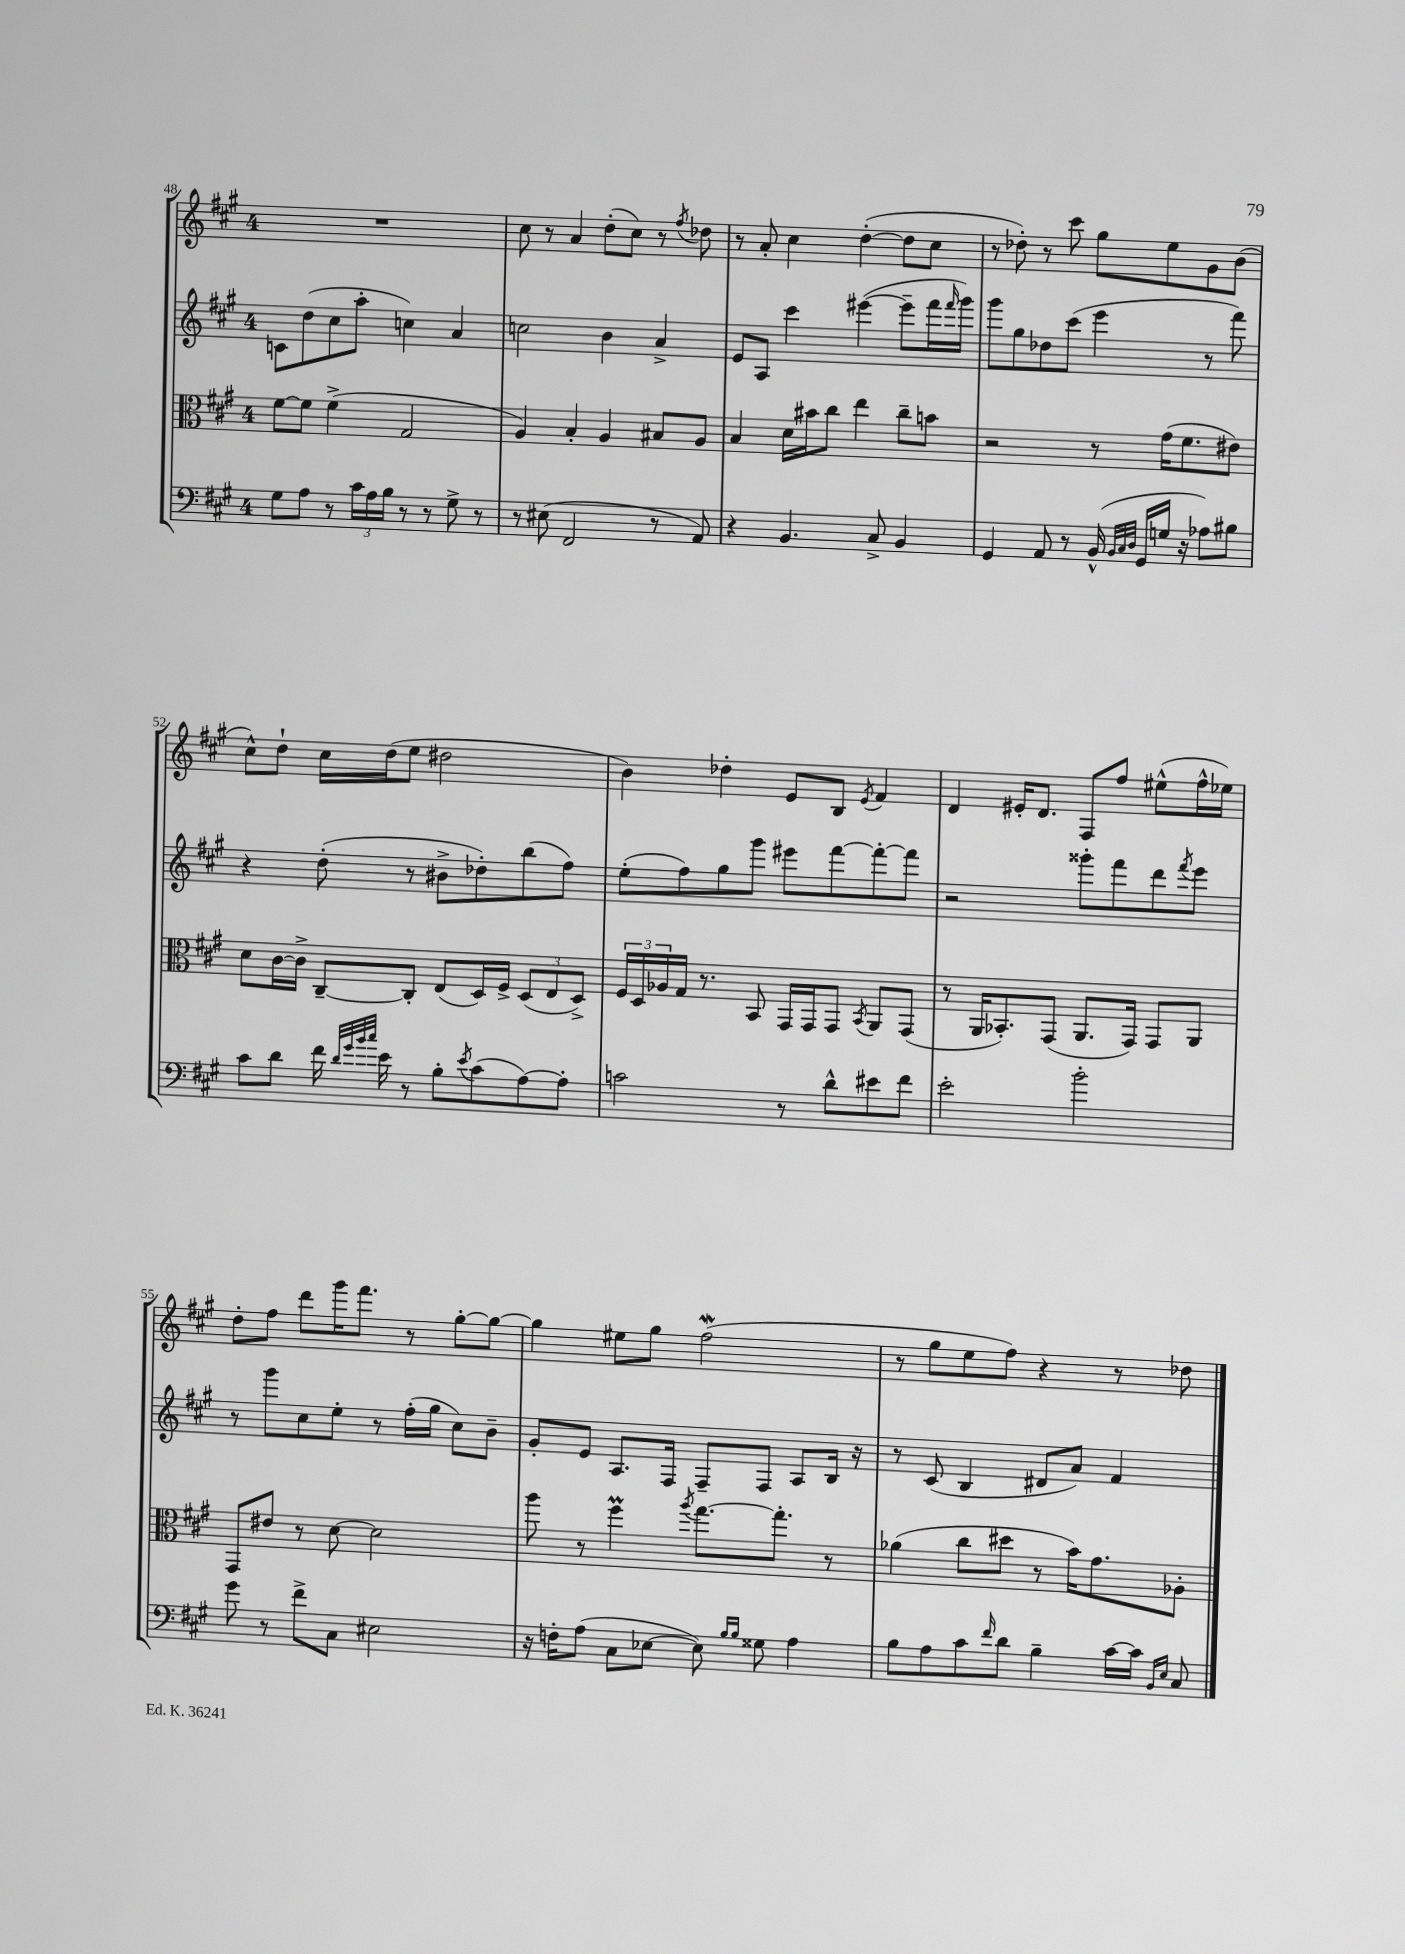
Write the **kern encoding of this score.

**kern	**kern	**kern	**kern
*staff4	*staff3	*staff2	*staff1
*clefF4	*clefC3	*clefG2	*clefG2
*k[f#c#g#]	*k[f#c#g#]	*k[f#c#g#]	*k[f#c#g#]
*M4/4	*M4/4	*M4/4	*M4/4
8G#	[8f#	8c	1r
8A	8f#]	(8dd	.
8r	(4f#^	8cc#	.
24c#	.	8aa'	.
24A	.	.	.
24B	.	.	.
8r	2G#	4cc)	.
8r	.	.	.
8G#^	.	4a	.
8r	.	.	.
=	=	=	=
8r	4A)	2cc	8cc#
(8E#	.	.	8r
2FF#	4B'	.	4a
.	4A	4b	(8dd'
.	.	.	8cc#)
8r	8B#	4a^	8r
.	.	.	8qff#
8AA)	8A	.	8dd-
=	=	=	=
4r	4B	8e	8r
.	.	8A	8a'
4.BB	16d	4ccc#	4cc#
.	16b#	.	.
.	8cc#	.	.
.	4ee	([4eee#	([4dd'
8C#^	.	.	.
4BB	8cc#~	8eee#~]	8dd]
.	8b	16fff#	8cc#
.	.	16qqfff#	.
.	.	16ggg#)	.
=	=	=	=
4GG#	2r	8ggg#	8r
.	.	8gg#	8dd-')
8AA	.	8dd-	8r
8r	.	(8ccc#	8ccc#
(16BB^^	8r	4eee	8gg#
32qqBB	.	.	.
32qqC#	.	.	.
32qqD	.	.	.
16GG#	.	.	.
16G	(16g#	.	8ee
16r	8.f#	.	.
8A-)	.	8r	8g#
8B#	8e#)	8fff#)	(8b
=	=	=	=
8c#	8d	4r	8cc#^^)
8d	[16c#	.	8dd`
.	16c#^]	.	.
16f#	[8C#~	(8dd'	16cc#
32qqd	.	.	.
32qqg#	.	.	.
32qqb	.	.	.
32qqcc#	.	.	.
16e	.	.	(16dd
8r	8C#']	8r	8ee
8B'	(8E	8b#^	2dd#
8qe	.	.	.
(8c#	16D)	8dd-')	.
.	16F#^	.	.
[8A)	(12D	(8bb	.
.	12E	.	.
8A']	.	8ff#)	.
.	12D^)	.	.
=	=	=	=
2c	24F#	(8ee'	4b)
.	24D	.	.
.	24A-	.	.
.	16G#	8ff#)	.
.	8.r	.	.
.	.	8gg#	4dd-'
.	8BB	8ggg#	.
8r	16GG#	8eee#	8e
.	16GG#	.	.
8d^^	8GG#	[8fff#	8B
.	8qBB	.	8qe
8e#	8AA	8fff#'_	4f#
8f#	(8GG#	8fff#]	.
=	=	=	=
2e'	8r	2r	4d
.	16AA	.	.
.	8.BB-')	.	.
.	.	.	16e#'
.	.	.	8.d
.	(8GG#	.	.
2b'	8.AA	8ggg##'	8F#
.	.	8fff#	8ff#
.	16GG#)	.	.
.	8GG#	8ddd	(8ee#^^
.	.	8qfff#	.
.	8AA	8eee	16ff#^^
.	.	.	16ee-)
=	=	=	=
8g#	8GG#	8r	8dd'
8r	8e#	8ggg#	8ff#
8f#^	8r	8cc#	8ddd
8C#	[8d	8ee'	16ggg#
.	.	.	8.fff#
2E#	2d]	8r	.
.	.	(16ff#'	8r
.	.	16gg#	.
.	.	8cc#)	[8gg#'
.	.	8b~	8gg#_
=	=	=	=
16r	8aa	8g#'	4gg#]
16F'	.	.	.
(8A	8r	8e	.
8C#	4ff#	8.A	8ee#
[8E-	.	.	8gg#
.	.	16F#	.
.	8qaa	.	.
8E-])	[8.gg#	8F#~	(2ff#
16qqB	.	.	.
16qqB	.	.	.
8G##	.	8F#	.
.	8.gg#']	.	.
4A	.	8A	.
.	8r	16B	.
.	.	16r	.
=	=	=	=
8B	(4a-	8r	8r
8A	.	(8c#	8gg#
8c#	8cc#	4B	8ee
16qqf#	.	.	.
8d	8dd#	.	8ff#)
4B~	8r	8d#	4r
.	16b)	8a)	.
.	8.g#	.	.
[16c#	.	4f#	8r
16c#]	.	.	.
16qqBB	.	.	.
16qqE	.	.	.
8C#	8A-'	.	8dd-
==	==	==	==
*-	*-	*-	*-
